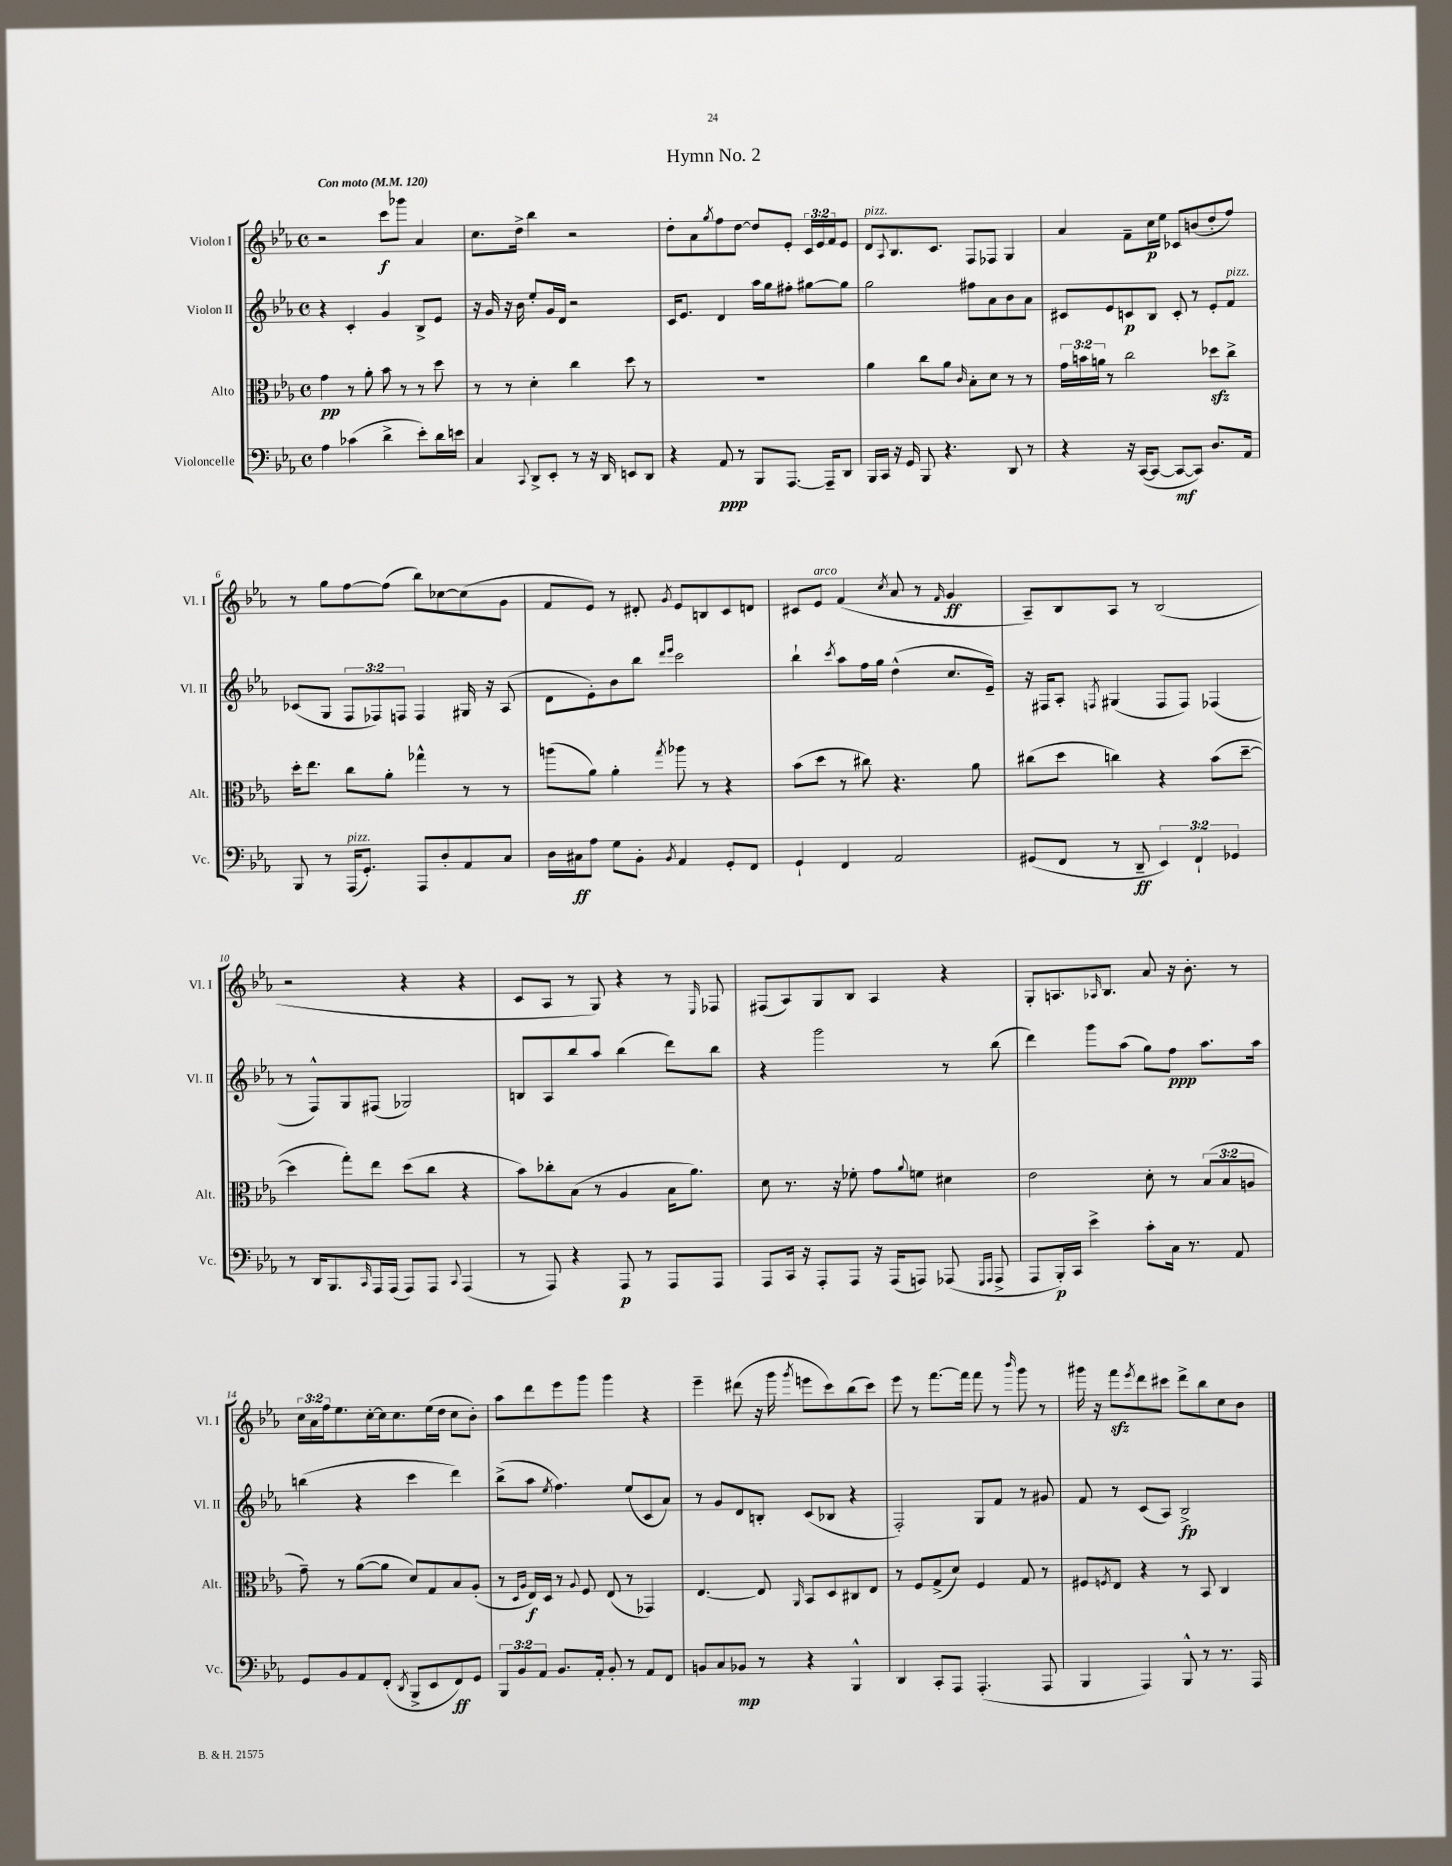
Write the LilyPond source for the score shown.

\header { title = "Hymn No. 2" }
<<
\new StaffGroup <<
\new Staff = "s0" \with { instrumentName = "Violon I" shortInstrumentName = "Vl. I" } {
    \clef treble \key ees \major \defaultTimeSignature \time 4/4 \override Staff.TupletNumber.text = #tuplet-number::calc-fraction-text \tempo "Con moto" 4 = 120
    r2 c'''8\f ges'''8 aes'4 |
    c''8. d''16-> bes''4 r2 |
    d''8-. aes'8 \acciaccatura { g''8 } f''8 d''8~ d''8 ees'8-. \tuplet 3/2 { c'16 ees'16 f'16 } ees'8 |
    d'8^\markup { \italic "pizz." } \appoggiatura { aes8 } bes8. c'8. f8 fes8 g4 |
    aes'4 f'8-- c''16\p ees''16 ces'8 b'8( d''8-. f''8) |
    r8 g''8 f''8~ f''8( bes''8) ces''8~ ces''8( g'8 |
    f'8 ees'8) r8 dis'8-. \acciaccatura { g'8 } ees'8 b8 c'8 d'8 |
    cis'8 ees'8^\markup { \italic "arco" } f'4( \acciaccatura { c''8 } aes'8 r8 \grace { f'16 } g'4\ff |
    aes8--) bes8 aes8 r8 bes2( |
    r2 r4 r4 |
    c'8 aes8 r8 g8) r4 r8 \grace { ees16 } fes8 |
    fis8( aes8) g8 bes8 aes4 r4 |
    g8-. a8. \grace { aes16 } bes8. aes'8 r16 bes'8.-. r8 |
    \tuplet 3/2 { c''16 aes'16 f''16 } ees''8. c''16~-. c''16 c''8. ees''16( d''16 c''8 bes'8-.) |
    aes''8 d'''8 ees'''8 g'''8 g'''4 r4 |
    ees'''4-- dis'''8( r16 g'''16 \acciaccatura { g'''8 } e'''8 c'''8) bes''8( c'''8) |
    ees'''8 r8 f'''8.~ f'''16 f'''8 r8 \grace { bes'''16 } g'''8 r8 |
    gis'''16 r16 f'''8\sfz \acciaccatura { ees'''8 } d'''8 cis'''8 d'''8-> bes''8 c''8 bes'8 \bar "|." |
}
\new Staff = "s1" \with { instrumentName = "Violon II" shortInstrumentName = "Vl. II" } {
    \clef treble \key ees \major \defaultTimeSignature \time 4/4 \override Staff.TupletNumber.text = #tuplet-number::calc-fraction-text
    r4 c'4-. g'4 bes8-> ees'8 |
    r16 g'16 r16 bes'16 ees''8-. g'16 d'16 r2 |
    c'16 ees'8. d'4 aes''16 g''16 fis''8-. gis''8~ gis''8 |
    g''2 fis''8 aes'8 bes'8 aes'8 |
    cis'8 ees'8 c'8\p bes8 c'8-. r8 ees'8-. f'8^\markup { \italic "pizz." } |
    ces'8( g8 \tuplet 3/2 { f8 fes8) f8 } f4 gis16 r16 aes8( |
    d'8 ees'8-.) bes'8 bes''8 \grace { d'''16 ees'''16 } c'''2 |
    bes''4-! \acciaccatura { c'''8 } aes''8 f''16 g''16 d''4-^( c''8. ees'16--) |
    r16 fis16 aes8-. \acciaccatura { f8 } gis4( f8 f8) fes4( |
    r8 f8-^) g8 fis8( ges2) |
    b8 aes8 bes''8 aes''8 bes''4( d'''8) bes''8 |
    r4 g'''2 r8 bes''8( |
    d'''4) g'''8 aes''8( g''8) f''8\ppp aes''8. aes''16 |
    b''4( r4 c'''4 d'''4) |
    bes''8->( aes''8 \acciaccatura { ees''8 } f''4.) ees''8( c'8 aes'8) |
    r8 g'8 d'8 b8-. c'8( bes8 r4 |
    f2-.) g8 f'8 r8 gis'8 |
    f'8 r8 c'8( aes8) bes2->\fp \bar "|." |
}
\new Staff = "s2" \with { instrumentName = "Alto" shortInstrumentName = "Alt." } {
    \clef alto \key ees \major \defaultTimeSignature \time 4/4 \override Staff.TupletNumber.text = #tuplet-number::calc-fraction-text
    g'4\pp r8 aes'8-. bes'8 r8 r8 d''8 |
    r8 r8 d'4-. c''4 d''8 r8 |
    R1 |
    aes'4 c''8 aes'8 \grace { c'16 } bes8-. d'8 r8 r8 |
    \tuplet 3/2 { g'16 b'16 a'16 } r8 c''2 des''8\sfz c''8-> |
    d''16-. ees''8. c''8 aes'8-. ges''4-^ r8 r8 |
    a''8( aes'8) aes'4-. \acciaccatura { g''8 } aes''8 r8 r4 |
    bes'8( d''8 r8 cis''8) r4. aes'8 |
    cis''8( d''8 c''4) r4 bes'8( d''8~-- |
    d''4 g''8-.) ees''8 d''8( c''8 r4 |
    bes'8) ces''8-. bes8( r8 aes4 bes16 aes'8.) |
    d'8 r8. r16 fes'8-. g'8 \appoggiatura { aes'8 } f'8 dis'4 |
    ees'2 d'8-. r8 \tuplet 3/2 { bes8( bes8 a8 } |
    g'8--) r8 aes'8~( aes'8 d'8) g8 bes8 aes8-.( |
    r8 \grace { d16 aes16 } ees16\f) d16 r8 \appoggiatura { aes8 } f8 ees8( r8 ges,4) |
    ees4.~ ees8 \grace { aes,16 } bes,8 d8 cis8 ees8 |
    r8 f8 g8->( d'8) f4 g8 r8 |
    fis8 \acciaccatura { f8 } ees8 r4 r8 bes,8 c4 \bar "|." |
}
\new Staff = "s3" \with { instrumentName = "Violoncelle" shortInstrumentName = "Vc." } {
    \clef bass \key ees \major \defaultTimeSignature \time 4/4 \override Staff.TupletNumber.text = #tuplet-number::calc-fraction-text
    aes4 ces'4( d'4-> ees'8-.) d'16 e'16 |
    c4 \appoggiatura { c,8 } d,8-> ees,8-. r8 r16 d,16 e,8 d,8 |
    r4 aes,8\ppp r8 bes,,8 aes,,8.~ aes,,16-- d,8 |
    bes,,16 c,16 r16 g,16 bes,,8 r4. d,8 r8 |
    r4 r16 c,16~( c,8~ c,8~\mf c,8) d8. aes,16 |
    bes,,8 r8 aes,,16^\markup { \italic "pizz." }( g,8.-.) aes,,8 d8-. aes,8 c8 |
    d16 cis16\ff aes8 g8 bes,8-. \acciaccatura { bes,8 } aes,4 g,8-. f,8 |
    g,4-! f,4 aes,2 |
    gis,8( f,8 r8 d,8--\ff \tuplet 3/2 { ees,4) f,4-! ges,4 } |
    r8 d,16 bes,,8. \grace { c,16 } aes,,16 aes,,16( aes,,8) aes,,8 \appoggiatura { c,8 } aes,,4( |
    r8 aes,,8) r4 aes,,8\p r8 aes,,8 aes,,8 |
    aes,,8 c,16 r16 aes,,8-. aes,,8 r16 aes,,16( a,,8) aes,,8( \grace { g,,16 aes,,16 } aes,,8-> |
    aes,,8 bes,,16-.\p) c,16 ees'4-> c'8-. c16 r8. aes,8 |
    g,8 bes,8 aes,8 f,8-.( \acciaccatura { d,8 } bes,,8-> ees,8 f,8\ff) g,8 |
    \tuplet 3/2 { bes,,8 bes,8 aes,8 } bes,8. aes,16-. bes,8-. r8 aes,8 f,8 |
    b,8 c8 bes,8\mp r8 r4 bes,,4-^ |
    d,4 c,8-. aes,,8 aes,,4.-.( aes,,8 |
    bes,,4 aes,,4) bes,,8-^ r8 r8. aes,,16 \bar "|." |
}
>>
>>
